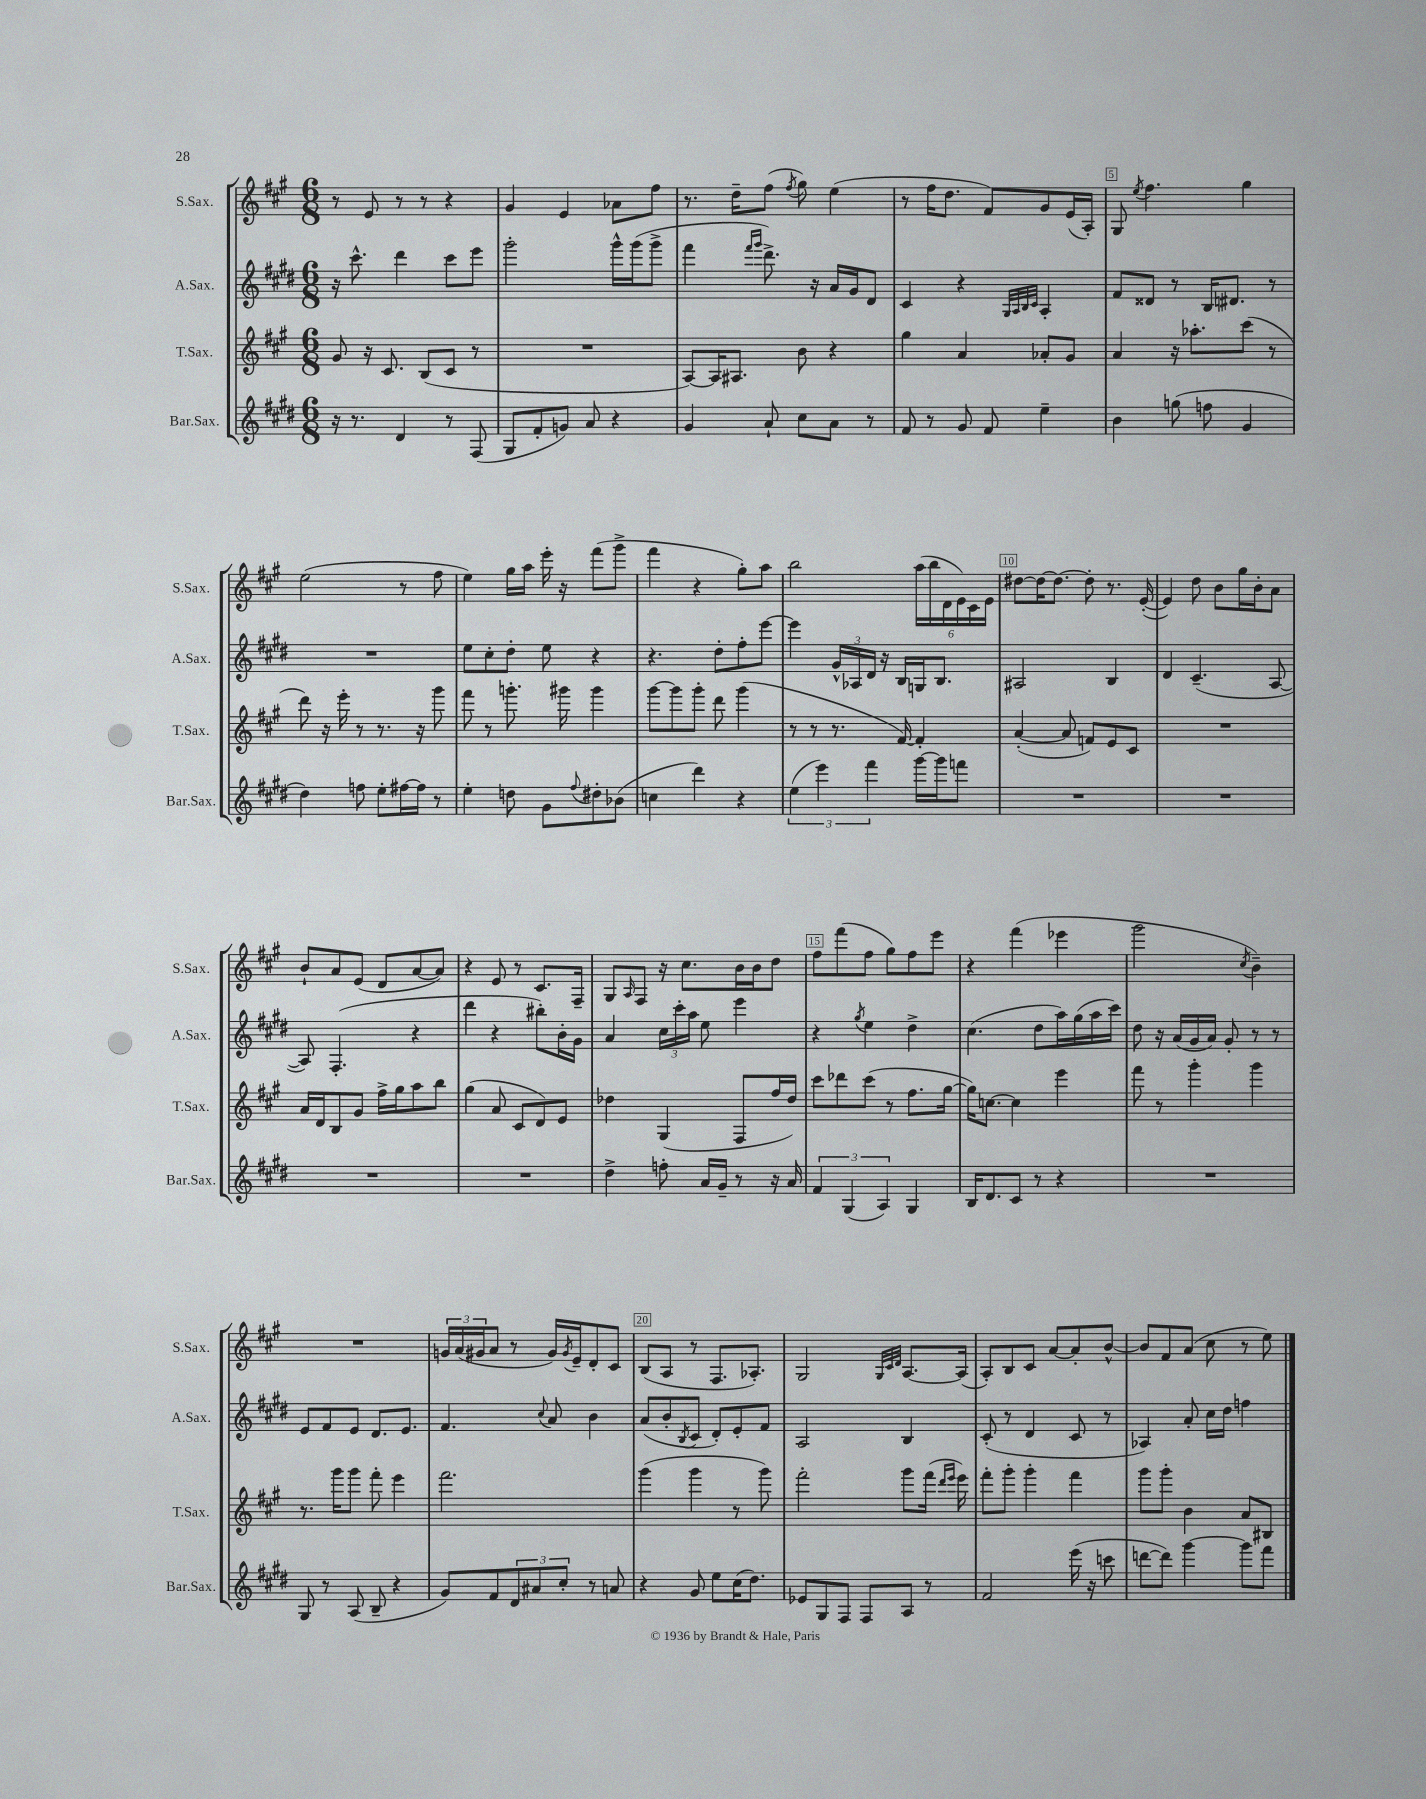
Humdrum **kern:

**kern	**kern	**kern	**kern
*part4	*part3	*part2	*part1
*staff4	*staff3	*staff2	*staff1
*I"Bar.Sax.	*I"T.Sax.	*I"A.Sax.	*I"S.Sax.
*I'Bar.Sax.	*I'T.Sax.	*I'A.Sax.	*I'S.Sax.
*clefG2	*clefG2	*clefG2	*clefG2
*k[f#c#g#d#]	*k[f#c#g#]	*k[f#c#g#d#]	*k[f#c#g#]
*M6/8	*M6/8	*M6/8	*M6/8
=1	=1	=1	=1
16r	8g#/	16r	8r
8.r	.	8.ccc#^^\	.
.	16r	.	8e/
.	8.c#/	.	.
4d#/	.	4ddd#\	8r
.	(8B/L	.	8r
8r	8c#/J	8ccc#\L	4r
(8F#/	8r	8eee\J	.
=2	=2	=2	=2
8G#/L	2.r	2ggg#'\	4g#/
8f#'/	.	.	.
8gn/J)	.	.	4e/
8a/	.	.	.
4r	.	16ggg#^^\LL	8a-X\L
.	.	(16ggg#\J	.
.	.	8ggg#^\J	8ff#\J
=3	=3	=3	=3
4g#/	[8A/L)	4fff#\	8.r
.	16A/K]	.	.
.	8.A#X/J	.	16dd~\KL
.	.	16qqfff#/LL	.
.	.	16qqggg#/JJ	.
8a`/	.	8.ddd#^\)	(8ff#\J
.	.	.	8qff#/
8cc#\L	8b\	.	8gg#\)
.	.	16r	.
8a\J	4r	16a/LL	(4ee\
.	.	16g#/J	.
8r	.	8d#/J	.
=4	=4	=4	=4
8f#/	4gg#\	4c#/	8r
8r	.	.	16ff#\KL
.	.	.	8.dd\J
8g#/	4a/	4r	.
8f#/	.	.	8f#/L)
.	.	32qqG#/LLL	.
.	.	32qqA/	.
.	.	32qqB/	.
.	.	32qqc#/JJJ	.
4ee~\	8a-X'/L	4A'/	8g#/
.	8g#/J	.	(16e/L
.	.	.	16A'/JJ)
=5	=5	=5	=5
4b\	4a/	8f#/L	8G#/
.	.	.	8qee/
.	.	8d##X/J	4.ff#\
(8ggn\	16r	8r	.
.	8.aa-X'\L	.	.
8ffn\	.	16B/KL	.
.	.	8.d#X/J	.
4g#/	(8ccc#\J	.	4gg#\
.	8r	8r	.
!!LO:LB:g=z
=6	=6	=6	=6
4dd#\)	8ddd\)	2.r	(2ee\
.	16r	.	.
.	16eee'\	.	.
8ffn\	8r	.	.
8ee'\L	8.r	.	.
[16ff#X\L	.	.	8r
16ff#\JJ]	16r	.	.
8r	8ggg#\	.	8ff#\
=7	=7	=7	=7
4ee'\	8fff#\	8ee\L	4ee\)
.	8r	8cc#'\	.
8ddn\	8.gggn'\	8dd#'\J	16gg#\LL
.	.	.	16aa\JJ
8g#\L	.	8ee\	16eee'\
.	16ggg#X\	.	16r
8qqff#/	.	.	.
8dd#X'\	4ggg#\	4r	(8fff#\L
(8b-X\J	.	.	8ggg#^\J
=8	=8	=8	=8
4ccn\	[8ggg#\L	4.r	4fff#\
.	8ggg#\]	.	.
4ddd#\)	8ggg#'\J	.	4r
.	8ddd\	8dd#'\L	.
4r	(4ggg#\	8ff#'\	8gg#'\L)
.	.	[8eee\J	8aa\J
=9	=9	=9	=9
(6ee\	8r	4eee\]	2bb\
.	8r	.	.
6eee\)	.	.	.
.	8.r	24g#^^/LL	.
.	.	24A-X/	.
6fff#\	.	24d#/JJ	.
.	.	16r	.
.	[16f#/)	16B/LL	.
[16ggg#\LL	4f#'/]	16Gn/J	(24aa\LL
.	.	.	24bb\
16ggg#\J]	.	8.B/J	.
.	.	.	24d\
8fffn\J	.	.	24e\)
.	.	.	24c#\
.	.	.	24e\JJ
=10	=10	=10	=10
2.r	([4a'/	2A#X/	[8dd#X\L
.	.	.	16dd#\K_
.	.	.	8.dd#\J_
.	8a/]	.	.
.	8fn/L)	.	8dd#'\]
.	8e/	4B/	8.r
.	8c#/J	.	.
.	.	.	([16e'/
=11	=11	=11	=11
2.r	2.r	4d#/	4e/])
.	.	(4.c#~/	8dd\
.	.	.	8b\L
.	.	.	16gg#\L
.	.	.	16b'\J
.	.	[8A/	8a\J
!!LO:LB:g=z
=12	=12	=12	=12
2.r	16a/LL	8A/])	8b`/L
.	16d/J	.	.
.	8B/	(4.F#'/	8a/
.	8g#/J	.	(8e/J
.	16ff#^\LL	.	8d/L
.	16gg#\J	.	.
.	8aa\	4r	[8a/
.	8bb\J	.	8a/J])
=13	=13	=13	=13
2.r	(4gg#\	4ddd#\	4r
.	8a/	4r	8e/
.	8c#/L	.	8r
.	8d/)	8bb#X'\L)	8.c#/L
.	8e/J	16b'\L	.
.	.	16g#\JJ	16F#~/Jk
=14	=14	=14	=14
4dd#^\	4dd-X\	4a/	8G#/L
.	.	.	16qqA/
.	.	.	8F#/J
8ffn'\	(4G#/	24cc#\LL	16r
.	.	24ccc#'\	.
.	.	.	8.cc#\L
.	.	24aa\JJ	.
16a/LL	.	8ee\	.
16g#~/JJ	.	.	.
8r	8F#/L	4eee\	16b\L
.	.	.	16b\J
16r	16ff#/L	.	8dd\J
16a/	16dd-/JJ)	.	.
=15	=15	=15	=15
6f#/	8ccc#\L	4r	8ff#\L
.	8ddd-X\	.	(8fff#\
(6G#/	.	.	.
.	.	8qgg#/	.
.	(8ccc#\J	4ee\	8ff#\J
6A/)	.	.	.
.	8r	.	8gg#\L)
4G#/	8.ff#\L	4dd#^\	8ff#\
.	.	.	8eee\J
.	[16gg#\Jk	.	.
=16	=16	=16	=16
16B/KL	16gg#\KL])	(4.cc#\	4r
8.d#/	[8.ccn\J	.	.
8c#/J	4cc\]	.	(4fff#\
8r	.	8dd#\L	.
4r	4eee\	16aa\L)	4eee-X\
.	.	(16gg#\	.
.	.	16aa\	.
.	.	16ccc#\JJ)	.
=17	=17	=17	=17
2.r	8fff#\	8dd#\	2ggg#\
.	8r	16r	.
.	.	(16a/LL	.
.	4ggg#'\	16g#/	.
.	.	16a/JJ)	.
.	.	8g#'/	.
.	.	.	8qcc#/
.	4ggg#\	8r	4b~\)
.	.	8r	.
!!LO:LB:g=z
=18	=18	=18	=18
8G#/	8.r	8e/L	2.r
8r	.	8f#/	.
.	16ggg#\KL	.	.
(8A/	8ggg#\J	8e/J	.
8B~/	8fff#'\	8.d#/L	.
4r	4eee\	.	.
.	.	8.e/J	.
=19	=19	=19	=19
8g#/L)	2.fff#\	4.f#/	24gn/LL
.	.	.	(24a/
.	.	.	24g#X/J
8f#/	.	.	8a/J
12d#/	.	.	8r
12a#X/	.	.	.
.	.	8qqcc#/	.
.	.	8a/	16g#/LL)
12cc#'/J	.	.	.
.	.	.	8qg#/
.	.	.	16e~/J
8r	.	4b\	8d'/
8an/	.	.	8c#/J
=20	=20	=20	=20
4r	(4ggg#\	(8a/L	(8B/L
.	.	8b'/	8A/J
.	.	8qB/	.
8g#/	4ggg#\	8c#/J	8r
8ee\L	.	8d#'/L)	8.F#/L
(16cc#\K	8r	8e'/	.
8.dd#\J)	.	.	8.A-X'/J)
.	8ggg#\)	8f#/J	.
=21	=21	=21	=21
8e-X/L	2fff#'\	2A/	2G#/
8G#/	.	.	.
8F#/J	.	.	.
8F#/L	.	.	.
.	.	.	32qqG#/LLL
.	.	.	32qqc#/
.	.	.	32qqd/JJJ
8A/J	8ggg#\L	4B/	[8.A/L
8r	(16fff#\Jk	.	.
.	16qqddd/LL	.	.
.	16qqeee/JJ	.	.
.	16eee\)	.	(16A/Jk]
=22	=22	=22	=22
2f#/	8fff#'\L	(8c#'/	8A'/L)
.	8ggg#'\J	8r	8B/
.	4ggg#'\	4d#/	8c#/J
.	.	.	[8a/L
(16eee\	4fff#\	8c#/	8a'/]
16r	.	.	.
8cccn\	.	8r	[8b^^/J
=23	=23	=23	=23
[8dddn\L	8ggg#\L	4A-X/)	8b/L]
8ddd\J])	8ggg#'\J	.	8f#/
[4ggg#\	4b\	8a'/	(8a/J
.	.	16cc#\LL	8cc#\
.	.	16dd#\JJ	.
8ggg#\L]	8a/L	4ffn\	8r
8fff#\J	8B#X/J	.	8ee\)
==	==	==	==
*-	*-	*-	*-
